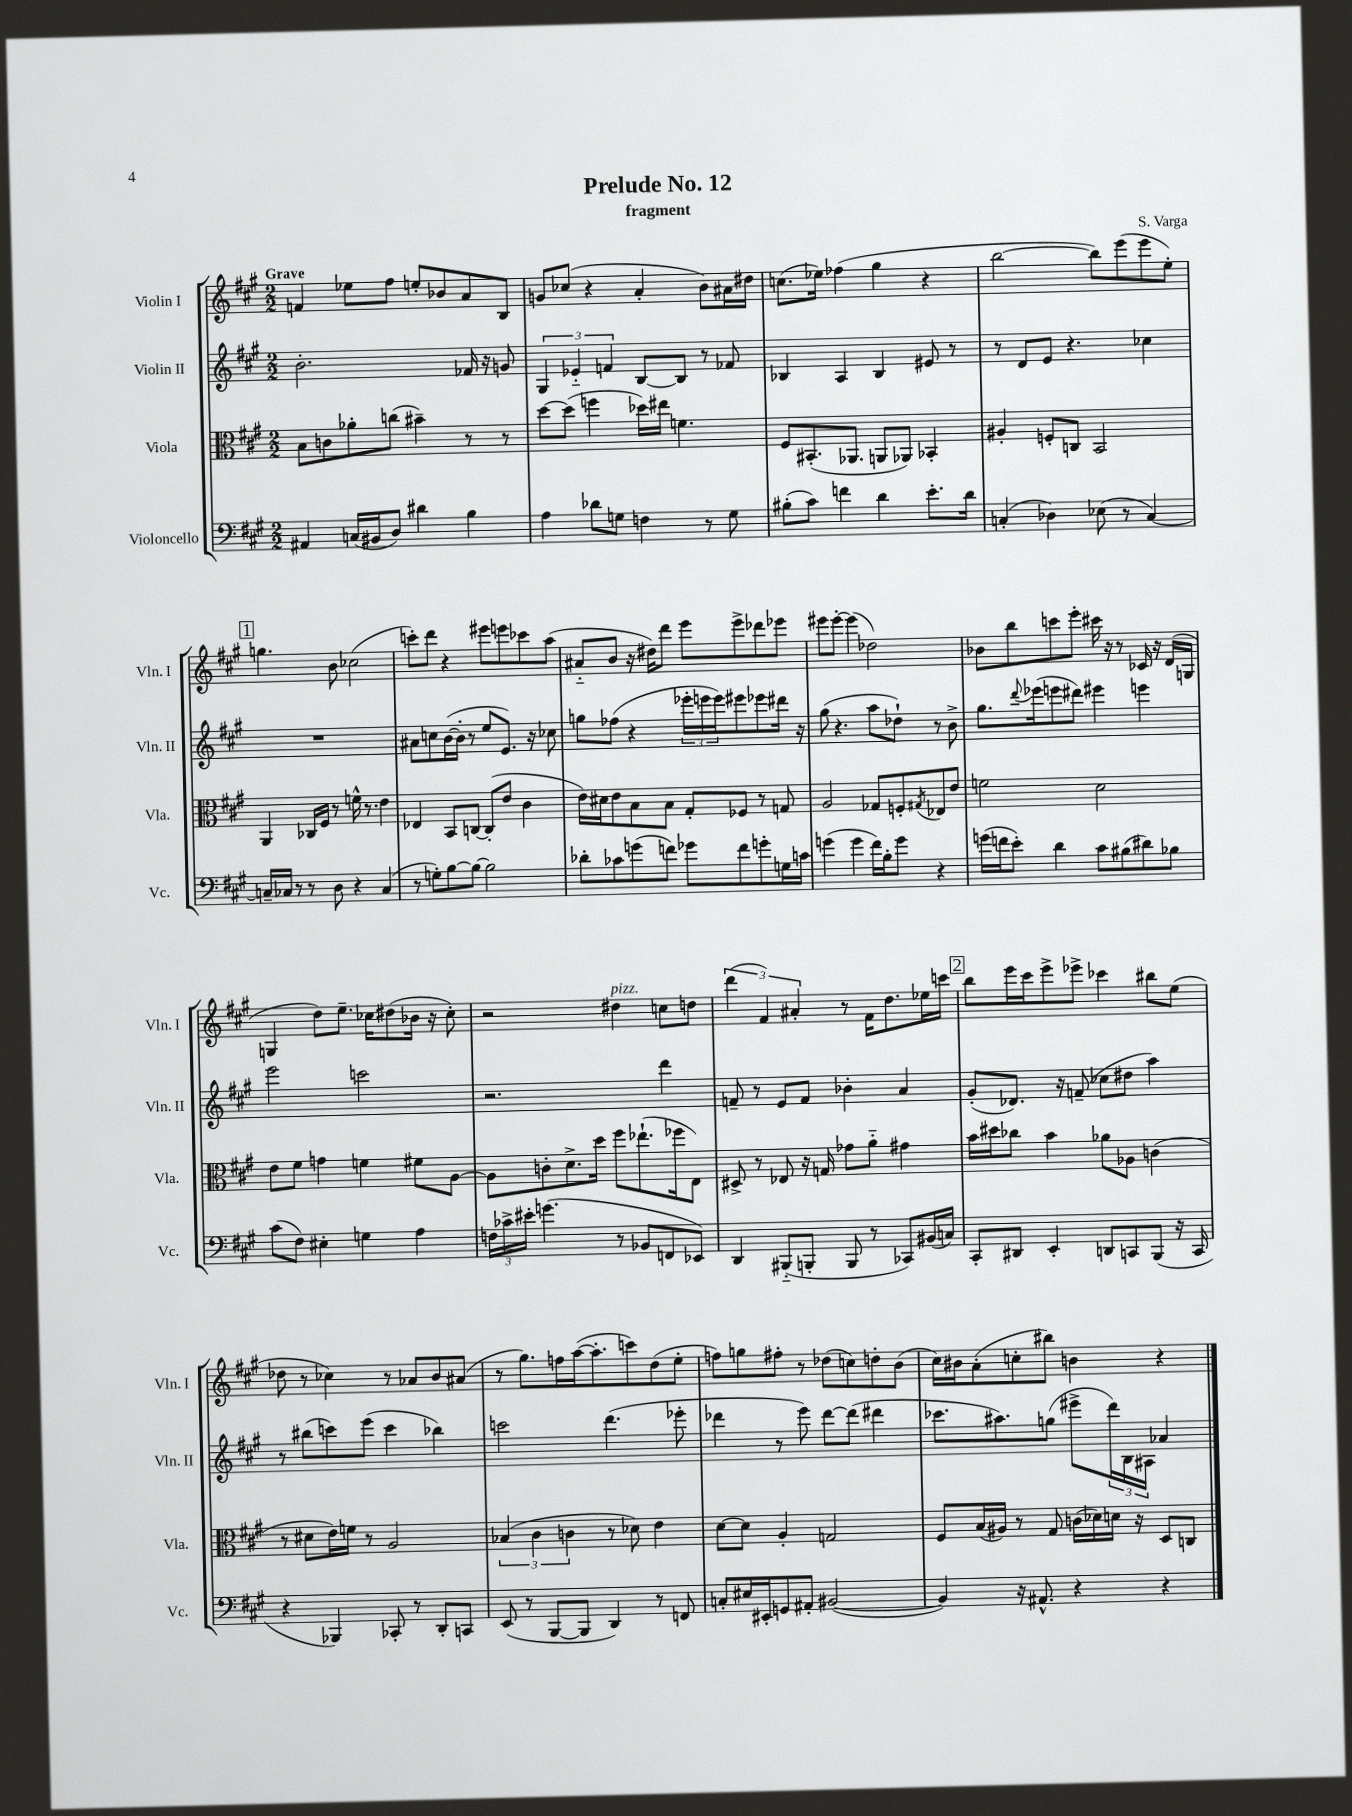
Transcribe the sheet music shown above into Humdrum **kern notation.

**kern	**kern	**kern	**kern
*staff4	*staff3	*staff2	*staff1
*clefF4	*clefC3	*clefG2	*clefG2
*k[f#c#g#]	*k[f#c#g#]	*k[f#c#g#]	*k[f#c#g#]
*M2/2	*M2/2	*M2/2	*M2/2
4AA#	8B	2.b'	4f
.	8c	.	.
(16C	8a-'	.	8ee-
16BB#	.	.	.
8D)	(8cc	.	8ff#
4d#	4b#~)	.	8ee'
.	.	.	8b-
4B	8r	16f-	8a
.	.	16r	.
.	8r	8g	8B
=	=	=	=
4A	[8dd	6G#	8g
.	(8dd]	.	(8cc-
.	.	6e-'~	.
8d-	4ff	.	4r
.	.	6f	.
8G	.	.	.
4F	16dd-)	[8B	4a'
.	16ee#	.	.
.	4.f	8B]	.
8r	.	8r	8b)
8G	.	8f-	16a#
.	.	.	16dd#
=	=	=	=
(8B#'	8F#	4B-	(8.cc
8c#)	(8.BB#'	.	.
.	.	.	16ee-)
4f	.	4A	(4ff-
.	8.AA-	.	.
4d	8AA	4B-	4gg#
.	8AA-)	.	.
8.e'	4BB-'	8e#	4r
.	.	8r	.
16d	.	.	.
=	=	=	=
(4C'	4A#'	8r	[2bb
.	.	8d	.
4D-)	8F'	8e	.
.	8C	4.r	.
(8E-	2BB	.	8bb])
8r	.	.	(8eee
[4C)	.	4cc-	8eee
.	.	.	8ee')
=	=	=	=
16C~]	4AA	1r	4.gg
16C-	.	.	.
8r	.	.	.
8r	16C-	.	.
.	16F#	.	.
8D	8r	.	8b
4r	16f^^	.	(2cc-
.	8.r	.	.
(4C-	4e	.	.
=	=	=	=
8r	4E-	8a#	8ccc')
8G')	.	8cc	8ddd
[8B	8BB	([16b	4r
.	.	16b']	.
8B_	[8C	8r	.
2B]	(8C']	8ee	8eee#
.	8e	8.e)	8eee
.	4c#	.	8ccc-
.	.	16r	.
.	.	8cc-	(8aa
=	=	=	=
8d-'	16e)	8gg	8a#'~
.	16d#	.	.
8c-	8e	(8ff-	8b
(8g	8B	4r	16r
.	.	.	16dd#)
8f)	8B	.	8ddd
8g-	8G#'	24eee-'	8eee
.	.	24eee	.
.	.	24eee)	.
8f	8F-	8eee#	8eee^
8g'	8r	8eee-	8ddd-
16G	8G	16ddd#	8eee-
16c	.	16r	.
=	=	=	=
(4g	2A	(8gg#	8eee#
.	.	4.r	[8eee#'
4g	.	.	(4eee#]
16f#)	8G-	8aa	2dd-)
16B'	.	.	.
8g	8F'	8dd-`)	.
.	8qG#	.	.
4r	8E-	8r	.
.	8e	8b^	.
=	=	=	=
(16g	2f	8.gg#	8b-
16f	.	.	.
8e')	.	.	8bb
.	.	8qqddd	.
.	.	(16eee-	.
4d	.	8eee	8ccc
.	.	8ddd#)	8eee'
8c#	2d	4eee#	16ccc#
.	.	.	16r
(8B#	.	.	8r
8d#)	.	4eee	16c-
.	.	.	16r
8B-	.	.	(16d
.	.	.	16G
=	=	=	=
(8c#	8e	2eee	4G
8F#)	8f#	.	.
4E#'	4g	.	8dd)
.	.	.	8.ee~
4G	4f	2ccc	.
.	.	.	16cc-
.	.	.	(8dd#
4A	8f#	.	16b-
.	.	.	16r
.	[8A	.	8cc-')
=	=	=	=
24F	8A]	2.r	2r
24c-^	.	.	.
24e#'	.	.	.
(4.g	8c'	.	.
.	8.d^	.	.
.	16dd	.	.
8r	8ff#	.	4dd#
8BB-	(8.ee-`	.	.
8FF	.	4ddd	8cc
.	16ff-	.	.
8EE-)	8E)	.	8dd
=	=	=	=
4DD	8D#^	8f~	(6ddd
.	8r	8r	.
.	.	.	6f#)
(8BBB#'~	8E-	8e	.
.	.	.	6a#'
8BBB'	16r	8f	.
.	16G	.	.
8BBB	8g-	4b-'	8r
8r	8a'~	.	16f#
.	.	.	8.dd
8CC-)	4g#	4a	.
(16BB#	.	.	16ee-
16C)	.	.	16ccc
=	=	=	=
8CC#'	16b	(8g#'	8bb
.	16dd#	.	.
8DD#	8cc-	8.d-)	16eee
.	.	.	16ccc#
4EE'	4b	.	8eee^
.	.	16r	.
.	.	(8f~	8eee-^
8DD	8a-	8cc-	4ccc-
8CC	8A-	8dd#	.
(8BBB	(4c	4aa)	8bb#
16r	.	.	(8ee
16CC	.	.	.
=	=	=	=
4r	8r	8r	8dd-
.	8d#	(8bb#	8r
4BBB-)	16e)	8ccc)	4cc-)
.	16f	.	.
.	8r	(8eee	.
8CC-'	2A	4ccc	8r
8r	.	.	8a-
8DD'	.	4bb-)	8b
8CC	.	.	(8a#
=	=	=	=
(8EE	(6B-	2ccc	8r
8r	.	.	8.gg#)
.	6c#	.	.
[8BBB	.	.	.
.	.	.	16ff
.	6c	.	.
8BBB]	.	.	([16aa
.	.	.	8.aa']
4DD)	8r	(4.ddd	.
.	8d-)	.	8ccc)
8r	4e	.	(8dd
8FF	.	8eee-'	8ee'
=	=	=	=
8C'	[8d	4ddd-	8ff)
16E#	8d]	.	8gg
16EE#'	.	.	.
8GG	4A'	8r	8ff#'
8AA#'	.	8eee)	8r
([2BB#	2G	[8ddd-	(8dd-
.	.	(8ddd-]	8cc)
.	.	4ddd#	8dd'
.	.	.	(8b
=	=	=	=
4BB#])	8F#	8.ccc-	16cc#)
.	.	.	16b#
.	(16B	.	(8a'
.	16A#)	8.aa#)	.
16r	8r	.	8cc'
8.AA#^^	.	.	.
.	8G#	(8gg	8bb#)
4r	(16c	8eee#^	4b
.	16d-)	.	.
.	16d	24ddd)	.
.	.	24B	.
.	16r	.	.
.	.	24A#	.
4r	8D	4a-	4r
.	8C	.	.
==	==	==	==
*-	*-	*-	*-
